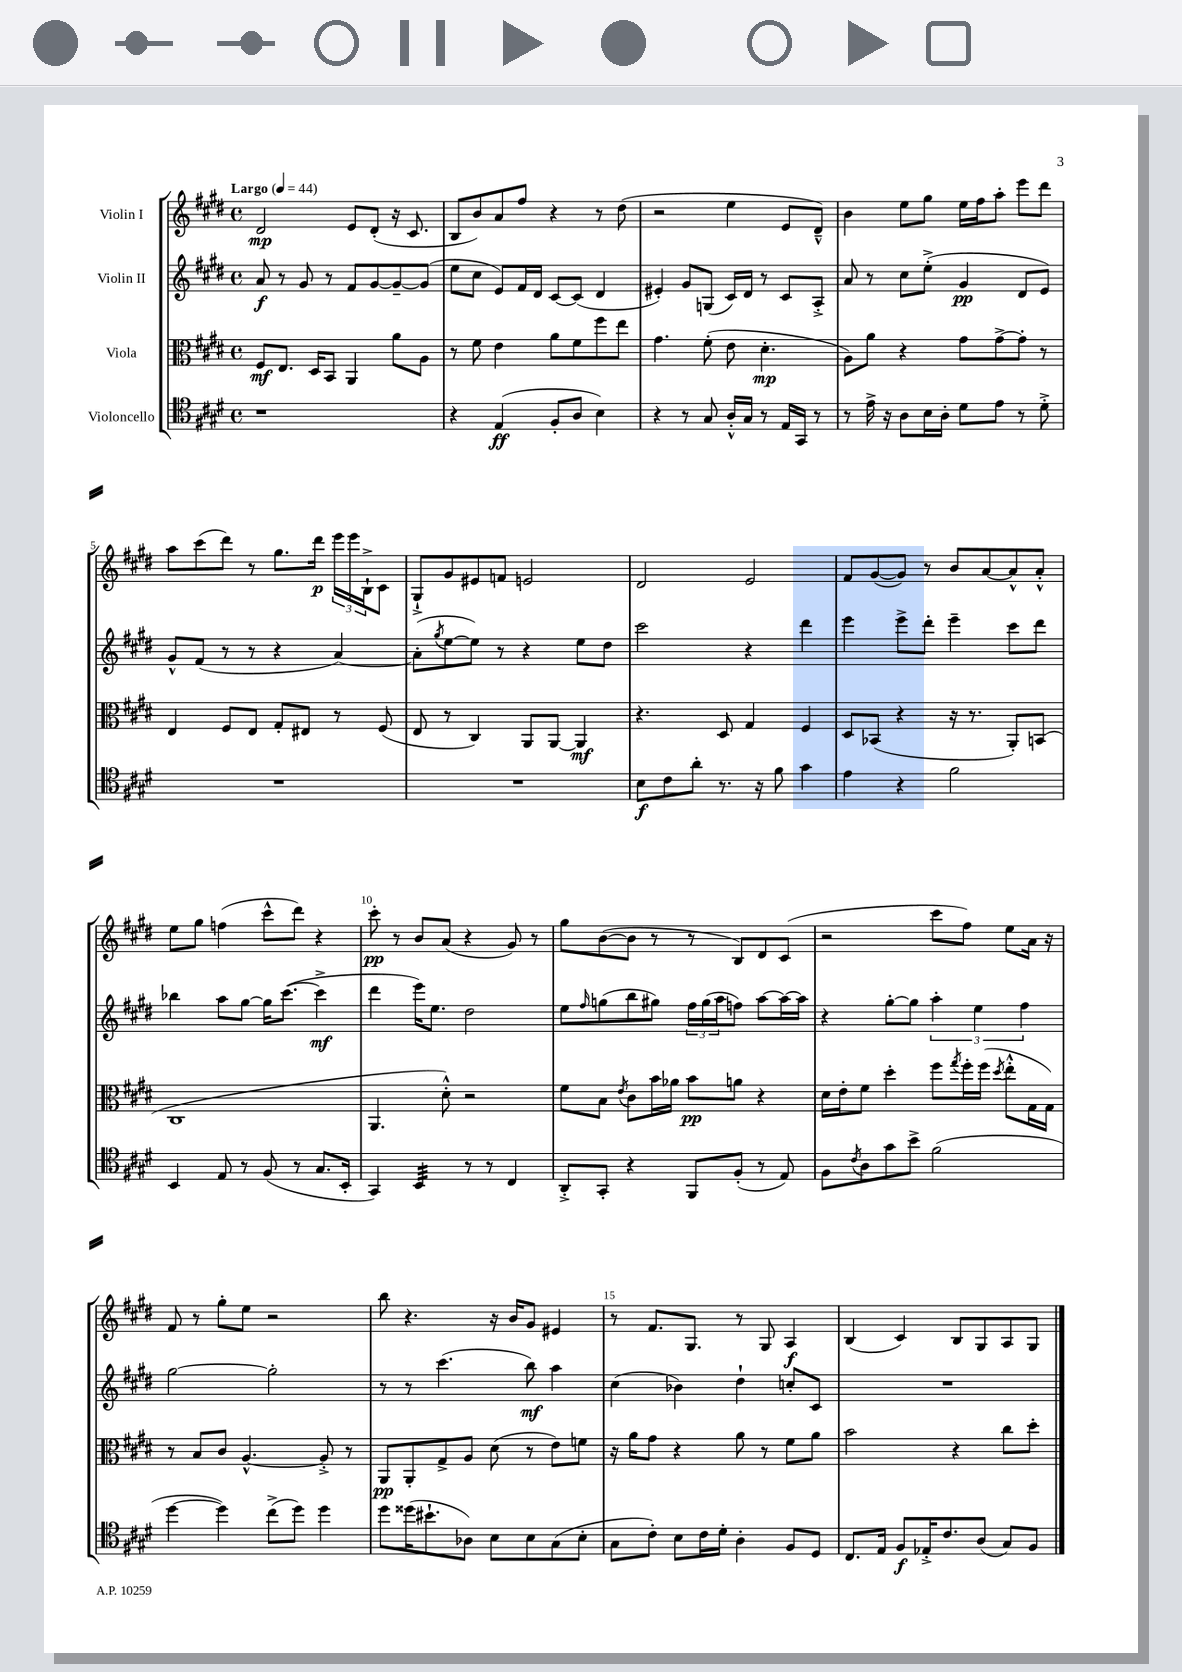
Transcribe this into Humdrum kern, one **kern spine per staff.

**kern	**kern	**kern	**kern
*staff4	*staff3	*staff2	*staff1
*clefC4	*clefC3	*clefG2	*clefG2
*k[f#c#g#d#]	*k[f#c#g#d#]	*k[f#c#g#d#]	*k[f#c#g#d#]
*M4/4	*M4/4	*M4/4	*M4/4
*met(c)	*met(c)	*met(c)	*met(c)
*MM44	*MM44	*MM44	*MM44
1r	8F#	8a	2d#
.	8.E	8r	.
.	.	8g#	.
.	16D#	.	.
.	8BB	8r	.
.	4AA	8f#	8e
.	.	[8g#	(8d#'
.	8a	8g#~_	16r
.	.	.	8.c#
.	8A	(8g#]	.
=	=	=	=
4r	8r	8ee	8B
.	8f#	8cc#	8b)
(4E	4e	8e)	8a
.	.	16f#	8ff#
.	.	16d#	.
8F#'	8a	[8c#	4r
8A	8f#	(8c#]	.
4B)	8ff#	4d#	8r
.	8ee	.	(8dd#
=	=	=	=
4r	4.g#	4e#')	2r
8r	.	8g#	.
8G#	(8f#'	(8G	.
16A'^^	8e	16c#)	4ee
16G#	.	16d#	.
8r	4.d#'	8r	.
16E	.	8c#	8e
16GG#	.	.	.
8r	.	8A'^	8d#~^^)
=	=	=	=
8r	8A)	8a	4b
16e^	8a	8r	.
16r	.	.	.
8A	4r	8cc#	8ee
16B	.	(8ee'^	8gg#
16A'	.	.	.
8d#	8g#	4g#	16ee
.	.	.	16ff#
8e	[8g#^	.	8aa'
8r	8g#']	8d#	8eee
8d#'^	8r	8e)	8ddd#
=	=	=	=
1r	4E	8g#^^	8aa
.	.	(8f#	(8ccc#
.	8F#	8r	8ddd#)
.	8E	8r	8r
.	8G#'	4r	8.gg#
.	8E#	.	.
.	.	.	16ddd#
.	8r	[4a)	24eee
.	.	.	24eee
.	.	.	24B`^
.	(8F#	.	8c#
=	=	=	=
1r	8E	(8a']	8G#`^
.	.	8qgg#	.
.	8r	[8ee	8g#
.	4C#)	8ee])	8e#
.	.	8r	8f
.	8AA	4r	2e
.	[8AA	.	.
.	4AA]	8ee	.
.	.	8dd#	.
=	=	=	=
8B	4.r	2ccc#	2d#
8c#	.	.	.
8a'	.	.	.
8.r	8D#	.	.
.	4G#	4r	2e
16r	.	.	.
8f#	.	.	.
4g#	4F#	4ddd#	.
=	=	=	=
4e	8D#	4eee	8f#
.	(8BB-	.	([8g#
4r	4r	8eee^	8g#])
.	.	8ddd#'	8r
2f#	16r	4eee~	8b
.	8.r	.	.
.	.	.	[8a
.	8AA')	8ccc#	8a^^]
.	(8BB	8ddd#	8a'^^
=	=	=	=
4BB	1C#	4bb-	8ee
.	.	.	8gg#
8E	.	8aa	(4ff
8r	.	[8gg#	.
(8F#	.	16gg#]	8ccc#^^
.	.	([8.ccc#	.
8r	.	.	8ddd#)
8.G#	.	4ccc#^]	4r
16BB'	.	.	.
=	=	=	=
4GG#)	4.AA	4ddd#	8ccc#'
.	.	.	8r
4BB	.	16eee)	8b
.	.	8.ee	.
.	8d#'^^)	.	(8a
8r	2r	2dd#	4r
8r	.	.	.
4C#	.	.	8g#)
.	.	.	8r
=	=	=	=
8AA'^	8f#	8ee	8gg#
.	.	16qqff#	.
8GG#'	8B	(8gg	([8b
.	8qe	.	.
4r	8c#	8bb	8b]
.	16b	8gg#)	8r
.	16a-	.	.
8FF#	8b	24ff#	8r
.	.	(24gg#	.
.	.	24aa	.
(8F#'	8a	8ff)	8B)
8r	4r	[8aa	8d#
8E)	.	16aa_	(8c#
.	.	16aa]	.
=	=	=	=
8F#	16d#	4r	2r
.	16e'	.	.
8qc#	.	.	.
8A	8f#	.	.
8g#	4dd#'	[8gg#'	.
8b^	.	8gg#]	.
(2f#	8ff#	6aa'	8ccc#
.	8qgg#	.	.
.	16ff#'	.	8ff#)
.	.	6ee	.
.	(16ff#	.	.
.	8qdd#	.	.
.	8ee'^^	.	8ee
.	.	6ff#	.
.	16G#	.	16a
.	16G#)	.	16r
=	=	=	=
[4dd#	8r	[2gg#	8f#
.	8B	.	8r
4dd#])	8c#	.	8gg#'
.	[4.A^^	.	8ee
(8cc#^	.	2gg#']	2r
8dd#)	.	.	.
4dd#	8A'^]	.	.
.	8r	.	.
=	=	=	=
8dd#	8AA	8r	8bb
(16dd##	8AA'	8r	4.r
8.b#`	.	.	.
.	8G#^	(4.ccc#	.
8A-)	8A	.	.
8B	(8d#	.	16r
.	.	.	16b
8B	8r	8bb)	8g#
(8G#	8e)	4aa	4e#
8B'	8f	.	.
=	=	=	=
8G#	16r	(4cc#	8r
.	16a	.	.
8c#')	8g#	.	8.f#
8B	4r	4b-)	.
.	.	.	8.G#
16c#	.	.	.
16d#'	.	.	.
4A'	8a	4dd#`	8r
.	8r	.	8G#
8F#	8f#	8cc'	4A
8D#	8a	8c#	.
=	=	=	=
8.C#	2b	1r	(4B
16E	.	.	.
8F#	.	.	4c#)
16E-'^	.	.	.
8.c#	.	.	.
.	4r	.	8B
(8A	.	.	8G#
8G#)	8cc#	.	8A
8F#	8dd#'	.	8G#
==	==	==	==
*-	*-	*-	*-
